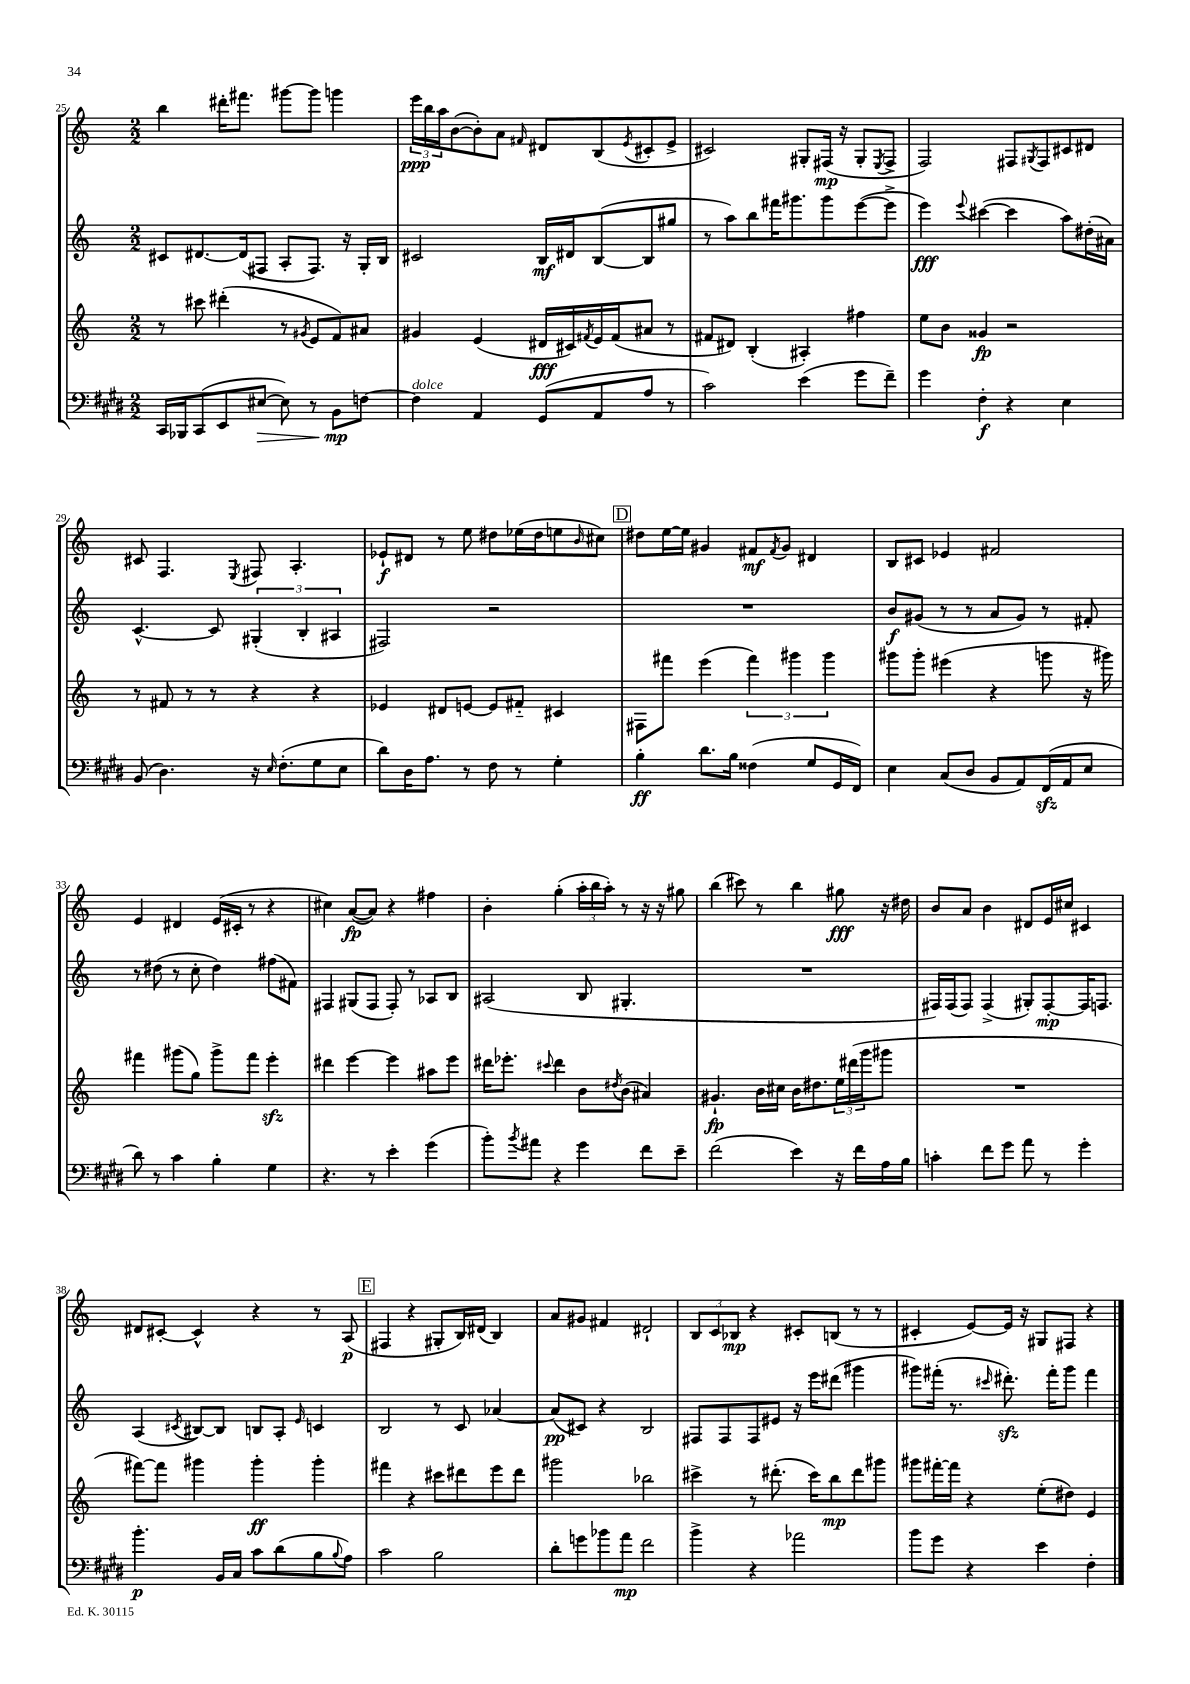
<<
\new StaffGroup <<
\new Staff = "s0" {
    \clef treble \key c \major \numericTimeSignature \time 2/2
    b''4 dis'''16-. fis'''8. gis'''8~ gis'''8 g'''4 |
    \tuplet 3/2 { e'''16\ppp b''16 a''16 } b'8~( b'8-.) a'8 \grace { fis'16 } dis'8 b8( \acciaccatura { e'8 } cis'8-. e'8-> |
    cis'2) gis8-. fis16\mp( r16 gis8-. \acciaccatura { e8 } fis8-> |
    f2) fis8 \acciaccatura { gis8 } fis8 cis'8 dis'8 |
    cis'8 f4. \acciaccatura { e8 } fis8 a4.-. |
    ees'8-!\f dis'8 r8 e''8 dis''8 ees''16( dis''16 e''8 \grace { b'16 } cis''8) |
    \mark \markup { \box "D" } dis''8 e''16~ e''16 gis'4 fis'8\mf \acciaccatura { fis'8 } gis'8 dis'4 |
    b8 cis'8 ees'4 fis'2 |
    e'4 dis'4 e'16( cis'16-. r8 r4 |
    cis''4) a'8~\fp( a'8) r4 fis''4 |
    b'4-. g''4-.( \tuplet 3/2 { a''16-. b''16 a''16-.) } r8 r16 r16 gis''8 |
    b''4( cis'''8) r8 b''4 gis''8\fff r16 dis''16 |
    b'8 a'8 b'4 dis'8 e'16 cis''16 cis'4 |
    dis'8 cis'8~-. cis'4-^ r4 r8 a8\p( |
    \mark \markup { \box "E" } fis4 r4 gis8-. b16) dis'16( b4) |
    a'8 gis'8 fis'4 dis'2-! |
    \tuplet 3/2 { b8 c'8 bes8\mp } r4 cis'8-. b8( r8 r8 |
    cis'4-. e'8~) e'16 r16 gis8 fis8 r4 \bar "|." |
}
\new Staff = "s1" {
    \clef treble \key c \major \numericTimeSignature \time 2/2
    cis'8 dis'8.~ dis'16( fis8 a8-. fis8.) r16 g16-. b16 |
    cis'2 b16\mf dis'16 b8~( b8 gis''8 |
    r8 a''8) b''8 fis'''16 gis'''8. gis'''8 e'''8~( e'''8-> |
    e'''4\fff) \appoggiatura { e'''8 } cis'''4~( cis'''4 a''8) dis''16-.( ais'16) |
    c'4.~-^ c'8 \tuplet 3/2 { gis4-.( b4-. ais4 } |
    fis2) r2 |
    \mark \markup { \box "D" } R1 |
    b'8\f gis'8( r8 r8 a'8 gis'8) r8 fis'8-. |
    r8 dis''8( r8 c''8-. dis''4) fis''8( fis'8) |
    fis4 gis8( fis8 fis8-.) r8 aes8 b8 |
    ais2( b8 gis4.-. |
    R1 |
    fis16) fis16( fis8) fis4->( gis8-.) fis8~-.\mp fis16 f8. |
    a4( \acciaccatura { cis'8 } bis8~) bis8 b8 a8-. \grace { e'16 } c'4 |
    \mark \markup { \box "E" } b2 r8 c'8 aes'4~ |
    aes'8\pp( cis'8) r4 b2 |
    fis8 fis8 fis8 eis'8 r16 e'''16 dis'''8( gis'''4 |
    gis'''8) fis'''16-.( r8. \grace { cis'''16 } dis'''8.-.\sfz) fis'''16-. gis'''8 fis'''4 \bar "|." |
}
\new Staff = "s2" {
    \clef treble \key c \major \numericTimeSignature \time 2/2
    r8 cis'''8 dis'''4-.( r8 \acciaccatura { gis'8 } e'8 f'8) ais'8 |
    gis'4 e'4( dis'16\fff cis'16) \acciaccatura { fis'8 } e'16 fis'16( ais'8 r8 |
    fis'8 dis'8) b4-.( ais4-.) fis''4 |
    e''8 b'8 gisis'4\fp r2 |
    r8 fis'8 r8 r8 r4 r4 |
    ees'4 dis'8 e'8~ e'8 fis'8-_ cis'4 |
    \mark \markup { \box "D" } fis8 fis'''8 e'''4( \tuplet 3/2 { fis'''4) gis'''4 gis'''4 } |
    gis'''8 gis'''8-. eis'''4( r4 g'''8 r16 gis'''16) |
    fis'''4 gis'''8( g''8) gis'''8-> fis'''8 e'''4-.\sfz |
    dis'''4 e'''4~ e'''4 ais''8 e'''8 |
    dis'''16 ees'''8.-. \appoggiatura { cis'''8 } dis'''4 b'8 \acciaccatura { dis''8 } b'8( ais'4) |
    gis'4.-!\fp b'16 cis''16 b'16 dis''8. \tuplet 3/2 { e''16 dis'''16( g'''16 } gis'''8 |
    R1 |
    fis'''8~) fis'''8 gis'''4 gis'''4-.\ff gis'''4-. |
    \mark \markup { \box "E" } fis'''4 r4 cis'''8 dis'''8 e'''8 dis'''8 |
    gis'''2 bes''2 |
    cis'''4-> r8 dis'''8.-.( cis'''16) b''8\mp dis'''8 gis'''8 |
    gis'''8 fis'''16~-. fis'''16 r4 e''8-.( dis''8) e'4 \bar "|." |
}
\new Staff = "s3" {
    \clef bass \key e \major \numericTimeSignature \time 2/2
    cis,16 bes,,16 cis,8( e,8 eis8~\> eis8) r8 b,8\mp\! f8~ |
    f4^\markup { \italic "dolce" } a,4 gis,8( a,8 a8 r8 |
    cis'2) e'4( gis'8 fis'8--) |
    gis'4 fis4-.\f r4 e4 |
    b,8( dis4.) r16 \grace { e16 } fis8.-.( gis8 e8 |
    dis'8) dis16 a8. r8 fis8 r8 gis4-. |
    \mark \markup { \box "D" } b4-.\ff dis'8. b16 fisis4( gis8 gis,16 fis,16) |
    e4 cis8( dis8 b,8 a,8) fis,16\sfz( a,16 e8 |
    dis'8) r8 cis'4 b4-. gis4 |
    r4. r8 e'4-. gis'4( |
    b'8-.) \acciaccatura { b'8 } ais'8 r4 gis'4 fis'8 e'8-- |
    fis'2( e'4) r16 fis'16 a16 b16 |
    c'4-. fis'8 gis'8 a'8 r8 gis'4-. |
    b'4.-.\p b,16 cis16 cis'8 dis'8( b8 \appoggiatura { b8 } a8) |
    \mark \markup { \box "E" } cis'2 b2 |
    dis'8-. g'8 bes'8 a'8\mp fis'2 |
    b'4-> r4 aes'2 |
    b'8 gis'8 r4 e'4 fis4-. \bar "|." |
}
>>
>>
\layout { \context { \Score currentBarNumber = #25 } }
